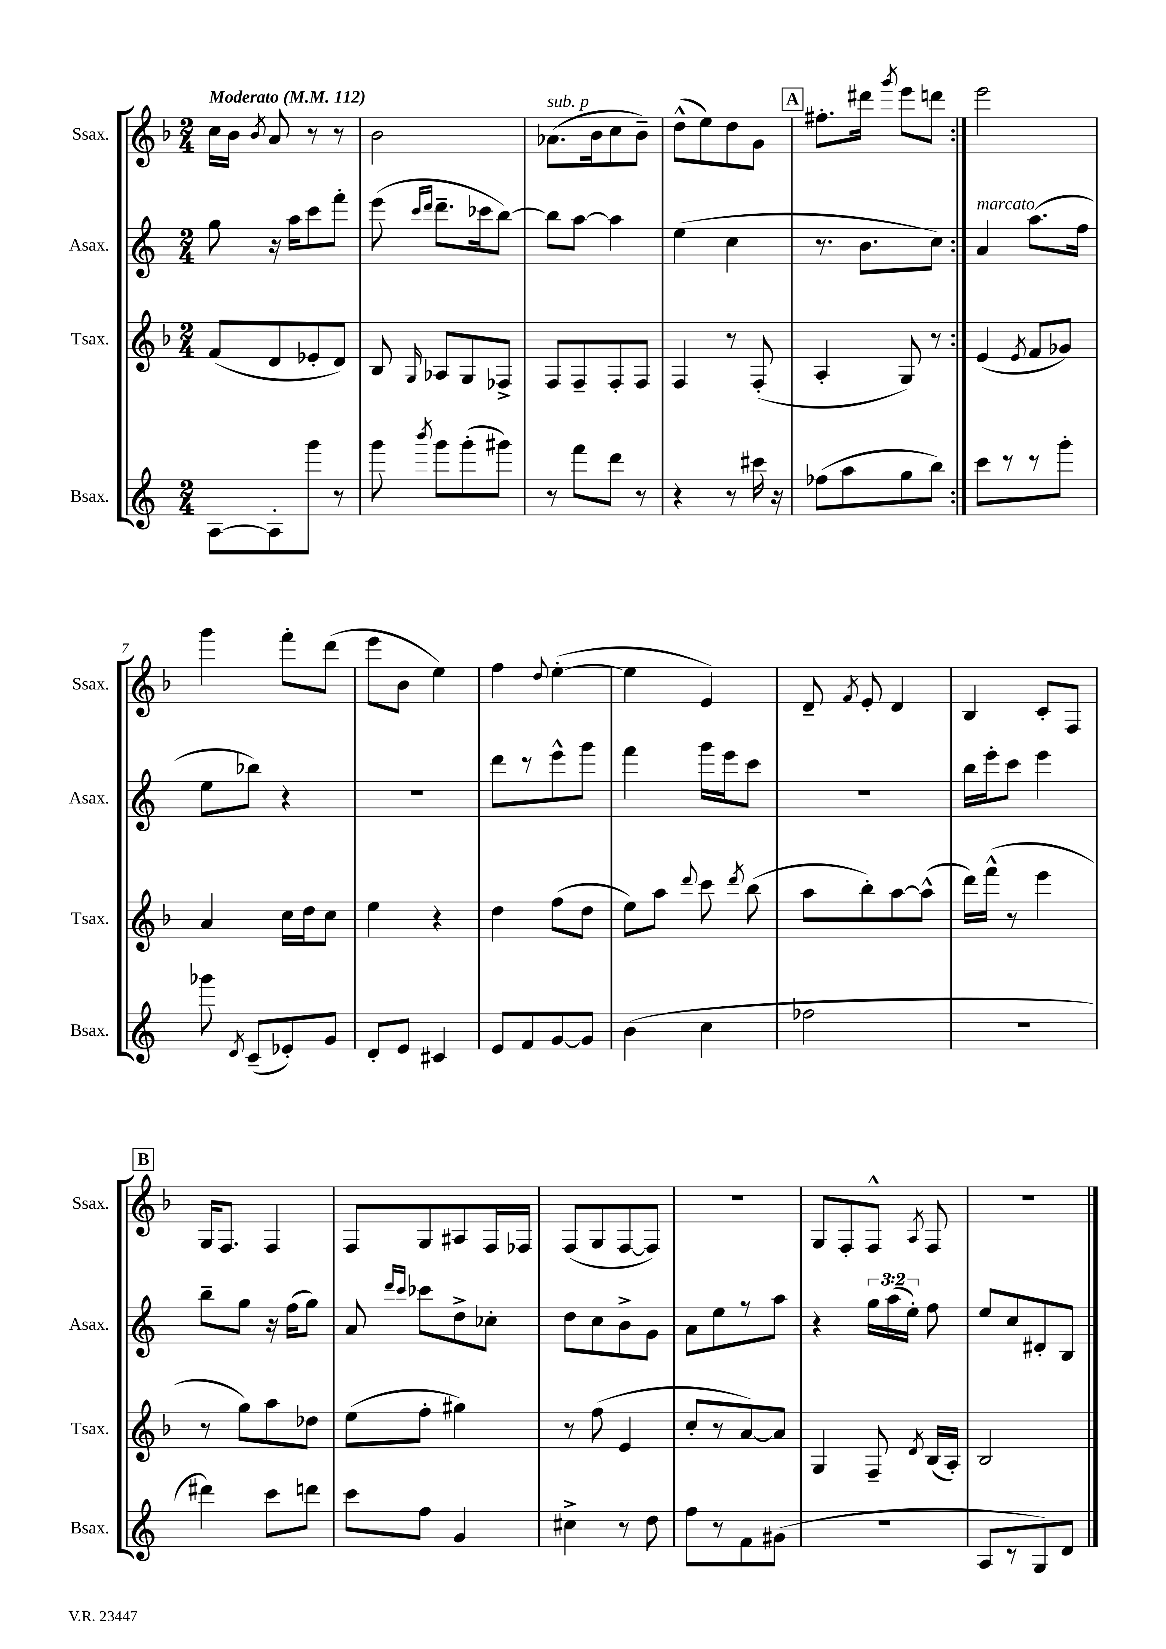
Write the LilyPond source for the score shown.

<<
\new StaffGroup <<
\new Staff = "s0" \with { instrumentName = "Ssax." shortInstrumentName = "Ssax." } {
    \clef treble \key f \major \numericTimeSignature \time 2/4 \tempo "Moderato" 4 = 112
    \autoBeamOff \repeat volta 2 { c''16[ bes'16] \acciaccatura { bes'8 } a'8 r8 r8 |
    bes'2 |
    aes'8.[^\markup { \italic "sub. p" }( bes'16 c''8 bes'8]--) |
    d''8[-^( e''8) d''8 g'8] |
    \mark \markup { \box "A" } fis''8.[-. dis'''16] \acciaccatura { g'''8 } e'''8[ d'''8] | }
    e'''2 |
    g'''4 f'''8[-. d'''8]( |
    e'''8[ bes'8] e''4) |
    f''4 \appoggiatura { d''8 } e''4~-.( |
    e''4 e'4) |
    d'8-- \acciaccatura { f'8 } e'8-. d'4 |
    bes4 c'8[-. f8] |
    \mark \markup { \box "B" } g16[ f8.] f4 |
    f8[ g8 ais8 f16 fes16] |
    f8[( g8 f8~ f8]) |
    r2 |
    g8[ f8-. f8]-^ \acciaccatura { a8 } f8 |
    R2 \bar "|." |
}
\new Staff = "s1" \with { instrumentName = "Asax." shortInstrumentName = "Asax." } {
    \clef treble \key c \major \numericTimeSignature \time 2/4 \override Staff.TupletNumber.text = #tuplet-number::calc-fraction-text
    \autoBeamOff \repeat volta 2 { g''8 r16 a''16[ c'''8 f'''8]-. |
    e'''8( \grace { c'''16[ d'''16] } d'''8.[-- ces'''16 b''8]~) |
    b''8[ a''8]~ a''4 |
    e''4( c''4 |
    \mark \markup { \box "A" } r8. b'8.[ c''8]) | }
    a'4^\markup { \italic "marcato" } a''8.[( f''16] |
    e''8[ bes''8]) r4 |
    R2 |
    d'''8[ r8 e'''8-^ g'''8] |
    f'''4 g'''16[ e'''16 c'''8] |
    R2 |
    b''16[ e'''16-. c'''8] e'''4 |
    \mark \markup { \box "B" } b''8[-- g''8] r16 f''16[( g''8]) |
    a'8 \grace { d'''16[ c'''16] } ces'''8[ d''8-> ces''8]-. |
    d''8[ c''8 b'8-> g'8] |
    a'8[ e''8 r8 a''8] |
    r4 \tuplet 3/2 { g''16[ a''16( e''16]-.) } f''8 |
    e''8[ c''8 dis'8-. b8] \bar "|." |
}
\new Staff = "s2" \with { instrumentName = "Tsax." shortInstrumentName = "Tsax." } {
    \clef treble \key f \major \numericTimeSignature \time 2/4
    \autoBeamOff \repeat volta 2 { f'8[( d'8 ees'8-. d'8]) |
    bes8 \grace { g16 } aes8[ g8 fes8]-> |
    f8[ f8-- f8-. f8] |
    f4 r8 f8-.( |
    \mark \markup { \box "A" } a4-. g8) r8 | }
    e'4( \acciaccatura { e'8 } f'8[ ges'8]) |
    a'4 c''16[ d''16 c''8] |
    e''4 r4 |
    d''4 f''8[( d''8] |
    e''8[) a''8] \appoggiatura { d'''8 } c'''8 \acciaccatura { d'''8 } bes''8( |
    a''8[ bes''8-.) a''8~ a''8]-^( |
    d'''16[) f'''16]-^( r8 e'''4 |
    \mark \markup { \box "B" } r8 g''8[) a''8 des''8] |
    e''8[( f''8]-. gis''4) |
    r8 f''8( e'4 |
    c''8[-. r8 a'8~) a'8] |
    g4 f8-- \acciaccatura { d'8 } bes16[( a16]-.) |
    bes2 \bar "|." |
}
\new Staff = "s3" \with { instrumentName = "Bsax." shortInstrumentName = "Bsax." } {
    \clef treble \key c \major \numericTimeSignature \time 2/4
    \autoBeamOff \repeat volta 2 { a8[~ a8-. g'''8] r8 |
    g'''8 \acciaccatura { b'''8 } g'''8[ g'''8-.( gis'''8]) |
    r8 f'''8[ d'''8] r8 |
    r4 r8 cis'''16 r16 |
    \mark \markup { \box "A" } fes''8[( a''8 g''8 b''8]) | }
    c'''8[ r8 r8 g'''8]-. |
    ges'''8 \acciaccatura { d'8 } c'8[--( ees'8-.) g'8] |
    d'8[-. e'8] cis'4 |
    e'8[ f'8 g'8~ g'8] |
    b'4( c''4 |
    fes''2 |
    R2 |
    \mark \markup { \box "B" } dis'''4) c'''8[ d'''8] |
    c'''8[ f''8] g'4 |
    cis''4-> r8 d''8 |
    f''8[ r8 f'8 gis'8]( |
    r2 |
    a8[ r8 g8) d'8] \bar "|." |
}
>>
>>
